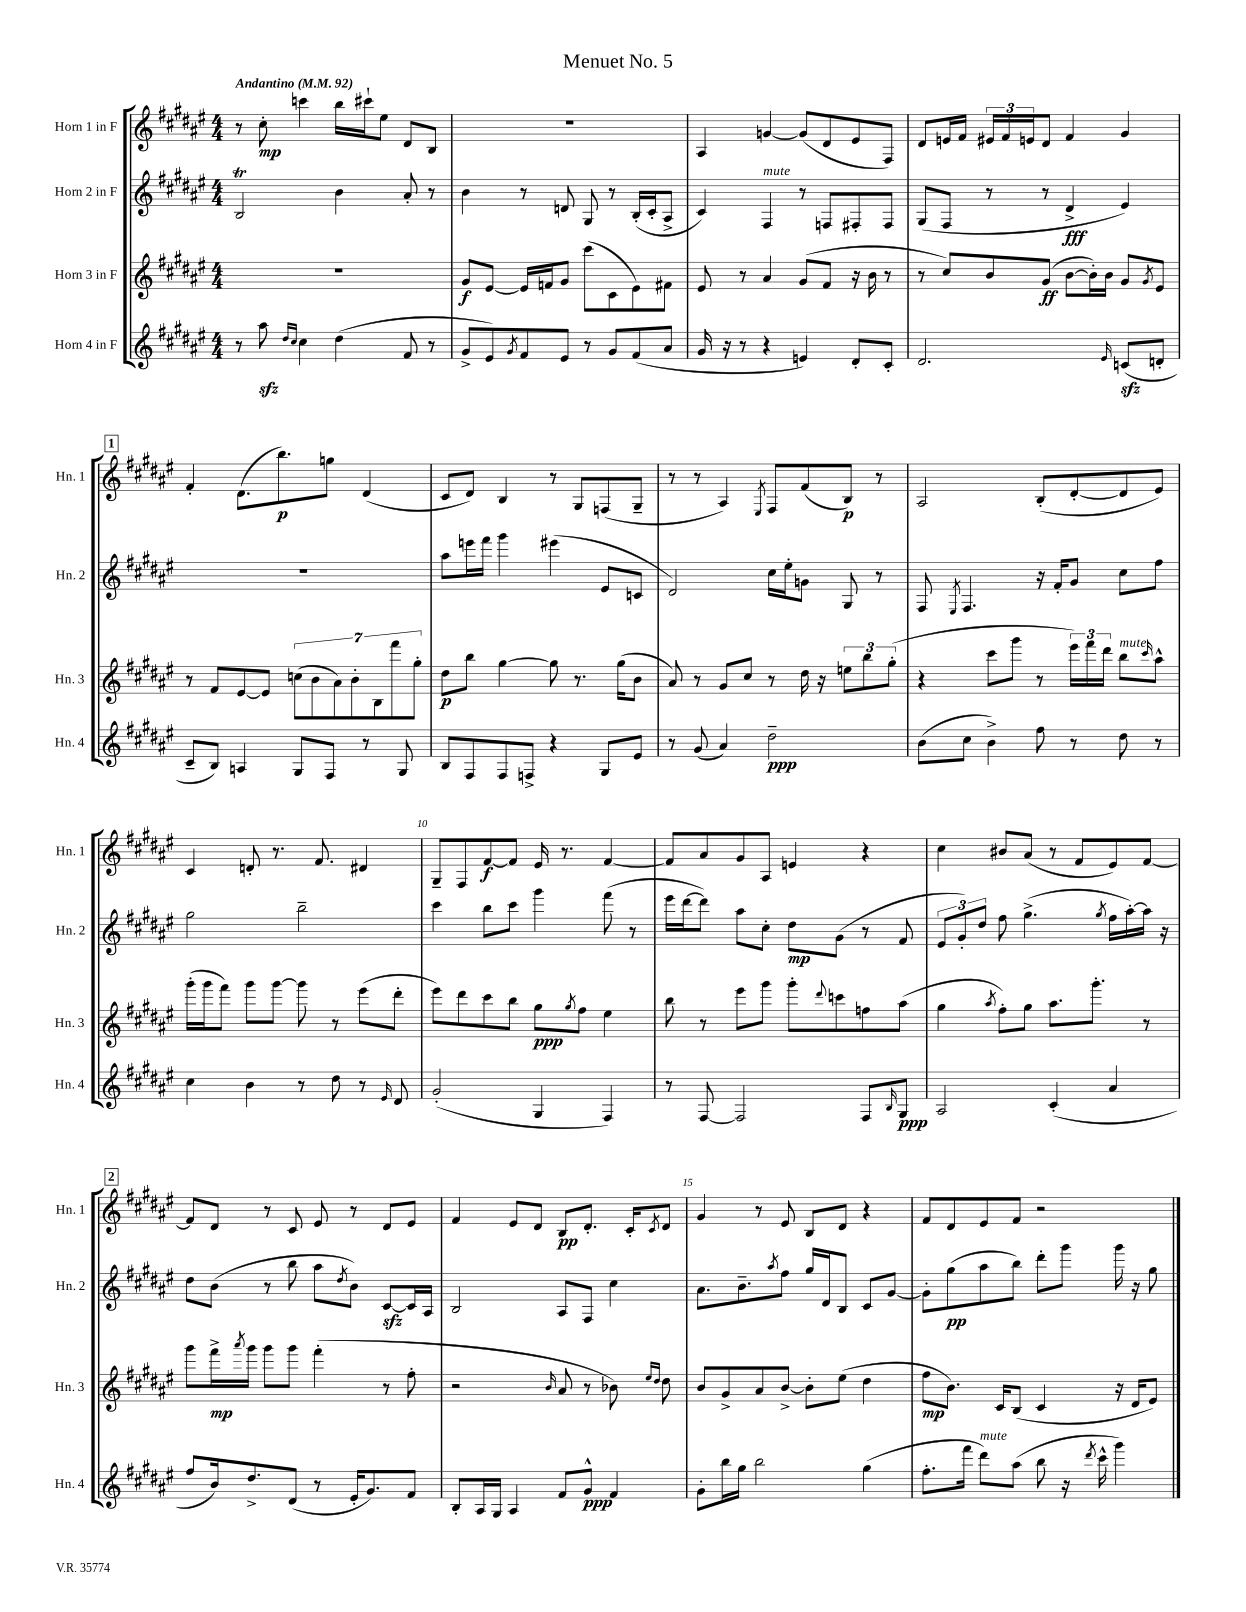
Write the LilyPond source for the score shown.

\header { title = "Menuet No. 5" }
<<
\new StaffGroup <<
\new Staff = "s0" \with { instrumentName = "Horn 1 in F" shortInstrumentName = "Hn. 1" } {
    \clef treble \key fis \major \numericTimeSignature \time 4/4 \tempo "Andantino" 4 = 92
    r8 cis''8-.\mp c'''4 b''16 cis'''16-! eis''8 dis'8 b8 |
    R1 |
    ais4 g'4~ g'8( dis'8 eis'8 fis8) |
    dis'8 e'16 fis'16 \tuplet 3/2 { eis'16 fis'16 e'16 } dis'8 fis'4 gis'4 |
    \mark \markup { \box "1" } fis'4-. dis'8.( b''8.\p) g''8 dis'4( |
    cis'8 dis'8) b4 r8 gis8 f8( gis8-- |
    r8 r8 ais4) \acciaccatura { eis8 } fis8 fis'8( b8\p) r8 |
    ais2 b8-.( dis'8~-. dis'8 eis'8) |
    cis'4 d'8-. r8. fis'8. dis'4 |
    gis8-- fis8 fis'8~\f fis'8 eis'16 r8. fis'4~ |
    fis'8 ais'8 gis'8 ais8 e'4 r4 |
    cis''4 bis'8 ais'8( r8 fis'8 eis'8) fis'8~ |
    \mark \markup { \box "2" } fis'8 dis'8 r8 cis'8 eis'8 r8 dis'8 eis'8 |
    fis'4 eis'8 dis'8 b8\pp dis'8.-. cis'16-. \acciaccatura { cis'8 } dis'8 |
    gis'4 r8 eis'8 b8 dis'8 r4 |
    fis'8 dis'8 eis'8 fis'8 r2 \bar "|." |
}
\new Staff = "s1" \with { instrumentName = "Horn 2 in F" shortInstrumentName = "Hn. 2" } {
    \clef treble \key fis \major \numericTimeSignature \time 4/4
    b2\trill b'4 ais'8-. r8 |
    b'4 r8 d'8 gis8 r8 b16-.( cis'16-. ais8-> |
    cis'4) fis4^\markup { \italic "mute" } r8 f8 fis8-. fis8 |
    gis8( fis8 r8 r8 dis'4->\fff eis'4) |
    \mark \markup { \box "1" } R1 |
    ais''8 e'''16 fis'''16 gis'''4 eis'''4( eis'8 c'8 |
    dis'2) cis''16 eis''16-. g'8 gis8 r8 |
    fis8 \acciaccatura { eis8 } fis4. r16 fis'16-. gis'8 cis''8 fis''8 |
    gis''2 b''2-- |
    cis'''4 b''8 cis'''8 gis'''4 fis'''8( r8 |
    eis'''16 dis'''16~ dis'''8) ais''8 cis''8-. dis''8\mp gis'8( r8 fis'8 |
    \tuplet 3/2 { eis'8 gis'8-.) dis''8 } fis''8 gis''4.->( \acciaccatura { gis''8 } fis''16 ais''16~-.) ais''16 r16 |
    \mark \markup { \box "2" } dis''8 b'8( r8 b''8 ais''8 \acciaccatura { dis''8 } b'8) cis'8~\sfz cis'16 ais16 |
    b2 ais8 fis8 cis''4 |
    ais'8. b'8.-- \acciaccatura { ais''8 } fis''8 gis''16 dis'16 b8 cis'8 gis'8~ |
    gis'8-. gis''8\pp( ais''8 b''8) dis'''8-. gis'''8 gis'''16 r16 gis''8 \bar "|." |
}
\new Staff = "s2" \with { instrumentName = "Horn 3 in F" shortInstrumentName = "Hn. 3" } {
    \clef treble \key fis \major \numericTimeSignature \time 4/4
    R1 |
    gis'8\f eis'8~ eis'16 f'16 gis'8 cis'''8( cis'8 eis'8) fis'8 |
    eis'8 r8 ais'4 gis'8( fis'8 r16 b'16 r8 |
    r8 cis''8) b'8 gis'8\ff( b'8~ b'16-.) b'16 gis'8 \acciaccatura { gis'8 } eis'8 |
    \mark \markup { \box "1" } r8 fis'8 eis'8~ eis'8 \tuplet 7/4 { c''8( b'8 ais'8) b'8-. b8 fis'''8 gis''8-. } |
    dis''8\p b''8 gis''4~ gis''8 r8. gis''16( b'8 |
    ais'8) r8 gis'8 cis''8 r8 dis''16 r16 \tuplet 3/2 { e''8 b''8 gis''8-.( } |
    r4 cis'''8 gis'''8 r8 \tuplet 3/2 { eis'''16) fis'''16 dis'''16 } b''8^\markup { \italic "mute" } \grace { cis'''16 } ais''8-^ |
    gis'''16-.( gis'''16 fis'''8) gis'''8 gis'''8~ gis'''8 r8 eis'''8( dis'''8-. |
    eis'''8) dis'''8 cis'''8 b''8 gis''8\ppp \acciaccatura { gis''8 } fis''8 eis''4 |
    b''8 r8 eis'''8 gis'''8 gis'''8-. \appoggiatura { dis'''8 } c'''8 f''8 ais''8( |
    gis''4 \acciaccatura { ais''8 } fis''8-.) gis''8 ais''8. gis'''8.-. r8 |
    \mark \markup { \box "2" } gis'''8 fis'''16->\mp \acciaccatura { ais'''8 } gis'''16 gis'''8 gis'''8 fis'''4-.( r8 fis''8-. |
    r2 \grace { b'16 } ais'8 r8 bes'8) \grace { eis''16 dis''16 } dis''8 |
    b'8 gis'8-> ais'8 b'8~-> b'8-. eis''8( dis''4 |
    fis''8\mp b'8.) cis'16 b8( cis'4 r16 dis'16 eis'8) \bar "|." |
}
\new Staff = "s3" \with { instrumentName = "Horn 4 in F" shortInstrumentName = "Hn. 4" } {
    \clef treble \key fis \major \numericTimeSignature \time 4/4
    r8 ais''8\sfz \grace { dis''16 cis''16 } cis''4 dis''4( fis'8 r8 |
    gis'8-> eis'8) \acciaccatura { gis'8 } fis'8 eis'8 r8 gis'8 fis'8( ais'8 |
    gis'16 r16 r8 r4 e'4) dis'8-. cis'8-. |
    dis'2. \grace { eis'16 } c'8\sfz( d'8-. |
    \mark \markup { \box "1" } cis'8-- b8) a4 gis8 fis8 r8 gis8 |
    b8 fis8 fis8 f8-> r4 gis8 eis'8 |
    r8 gis'8( ais'4) dis''2--\ppp |
    b'8( cis''8 b'4->) fis''8 r8 dis''8 r8 |
    cis''4 b'4 r8 dis''8 r8 \grace { eis'16 } dis'8 |
    gis'2-.( gis4 fis4) |
    r8 fis8~ fis2 fis8 \grace { b16 } gis8\ppp |
    ais2 cis'4-.( ais'4 |
    \mark \markup { \box "2" } fis''8 b'16) dis''8.-> dis'8( r8 eis'16-. gis'8.) fis'8 |
    b8-. ais16 gis16 ais4 fis'8 gis'8-^\ppp fis'4 |
    gis'8-. b''16 gis''16 b''2 gis''4( |
    fis''8.-. fis'''16 dis'''8^\markup { \italic "mute" }) ais''8( b''8 r16 \acciaccatura { dis'''8 } cis'''16-^ gis'''4) \bar "|." |
}
>>
>>
\layout { \context { \Score \override BarNumber.break-visibility = ##(#f #t #t) barNumberVisibility = #(every-nth-bar-number-visible 5) } }
